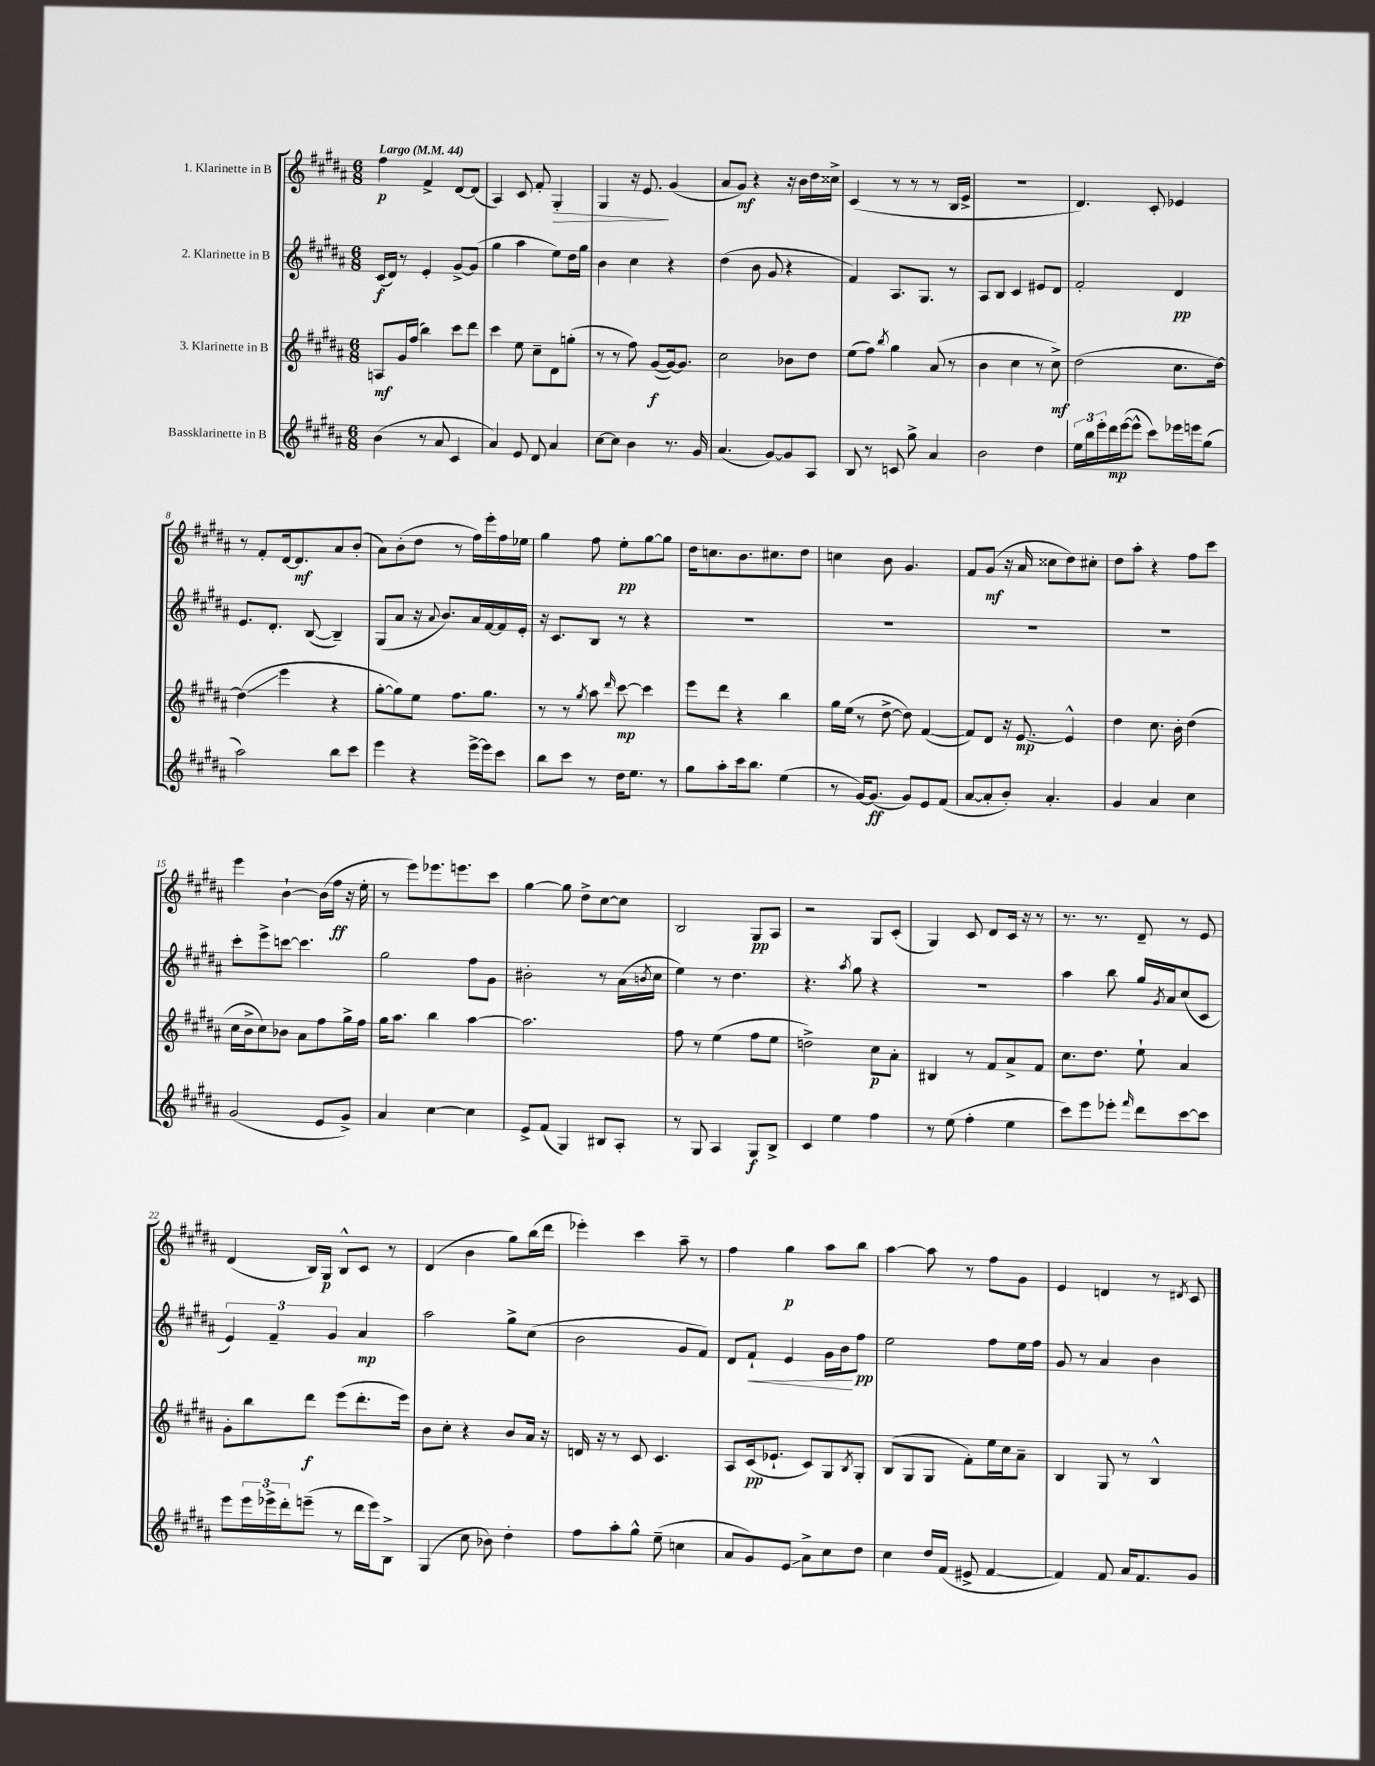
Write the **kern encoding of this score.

**kern	**kern	**kern	**kern
*staff4	*staff3	*staff2	*staff1
*clefG2	*clefG2	*clefG2	*clefG2
*k[f#c#g#d#a#]	*k[f#c#g#d#a#]	*k[f#c#g#d#a#]	*k[f#c#g#d#a#]
*M6/8	*M6/8	*M6/8	*M6/8
*MM44	*MM44	*MM44	*MM44
(4b\	8A/L	(16c#/LL	4ff#\
.	.	16d#/JJ)	.
.	16g#/L	8r	.
.	(16ff#/JJ	.	.
8r	4bb\)	4e'/	4f#^/
8a#/	.	.	.
4c#/	8ccc#\L	[8g#^/L	[8d#/L
.	8ddd#\J	(8g#/]J	(8d#/]J
=	=	=	=
4a#/)	4ccc#\	4gg#\	4A#/)
8e/	8ee\	4aa#\	8c#/
8d#/	8cc#~\L	.	8f#'/
4a#/	8d#\	8ee\L)	4G#'/
.	(8gg'\J	16dd#\L	.
.	.	16gg#\JJ	.
=	=	=	=
[8cc#\L	8r	4b\	4G#/
8cc#\]J	8r	.	.
4b\	8ff#\)	4cc#\	16r
.	.	.	8.e/
.	([8g#/L	.	.
8.r	16g#/_k)	4r	(4g#/
.	8.g#/]J	.	.
16g#/	.	.	.
=	=	=	=
(4.a#/	2cc#\	(4dd#\	8a#/L
.	.	.	8g#/J)
.	.	8b\	4r
[8g#/L)	.	8g#/	.
8g#/]	8b-\L	4r	16r
.	.	.	16b\LL
8A#/J	8dd#\J	.	16dd#\
.	.	.	16cc##^\JJ
=	=	=	=
8B/	(8ee\L	4f#/)	(4c#/
8r	8ff#\J)	.	.
.	8qbb/	.	.
8c/	4gg#\	8.A#/L	8r
8gg#^\	.	.	8r
.	.	8.G#/J	.
4a#/	(8a#/	.	8r
.	8r	8r	16B/LL
.	.	.	16e^/JJ
=	=	=	=
2b\	4b\	8A#/L	2.r
.	.	8B/J	.
.	4cc#\	4c#/	.
4dd#\	8r	8e#/L	.
.	8cc#^\)	8d#/J	.
=	=	=	=
24ee\LL	(2dd#\	2f#'/	4.d#/)
24bb\	.	.	.
24eee'\	.	.	.
16ddd#\	.	.	.
([16eee\J	.	.	.
8eee^^\]J	.	.	.
8ccc#\L)	.	.	8c#'/
16eee-\L	8.cc#\L	4d#/	4e-/
16eee\J	.	.	.
(8gg#\J	.	.	.
.	[16dd#\Jk)	.	.
=	=	=	=
2aa#\)	(4dd#\]	8.e/L	8r
.	.	.	8f#'/L
.	.	8.d#'/J	.
.	4eee\	.	[16d#/k
.	.	.	8.d#/]
.	.	([8B/	.
8bb\L	4r	4B~/])	8a#/
8ccc#\J	.	.	(8b'/J
=	=	=	=
4eee\	[8gg#'\L	(8G#/L	8a#\L)
.	8gg#\])	8a#/J	(8b'\
4r	8ee\J	16r	8dd#\J
.	.	8qqa#/	.
.	.	8.b/L)	.
.	8.ff#\L	.	8r
[16eee^\LL	.	16a#/L	16ff#\LL)
16eee\]J	8.gg#\J	[16f#/	16eee'\
8ccc#\J	.	16f#/]	16ff#\
.	.	16e'/JJ	16ee-\JJ
=	=	=	=
8bb\L	8r	16r	4gg#\
.	.	8.c#/L	.
8ccc#\J	8r	.	.
.	8qgg#/	.	.
8r	8aa#\	8B/J	8ff#\
.	16qqddd#/	.	.
16dd#\LK	[8ccc#\	8r	8ee'\L
8.ee\J	.	.	.
.	4ccc#\]	4r	[8gg#\
8r	.	.	8gg#\]J
=	=	=	=
8gg#\L	8eee\L	2.r	16dd#\LK
.	.	.	8.cc\
8aa#'\	8ddd#\J	.	.
16ccc#\k	4r	.	8.b\
8.bb\J	.	.	.
.	.	.	8.cc#\
(4ee\	4bb\	.	.
.	.	.	8dd#\J
=	=	=	=
8r	16gg#\LL	2.r	4cc\
.	(16ee\JJ	.	.
[16g#/LK)	8r	.	.
(8.g#/]J	.	.	.
.	[8dd#^\	.	8b\
8g#/L)	8dd#\])	.	4.g#/
8e/	([4f#/	.	.
(8f#/J	.	.	.
=	=	=	=
[8a#/L	8f#/]L)	2.r	8f#/L
8a#'/]	8d#/J	.	(8g#/J
8b'/J)	16r	.	16r
.	[8.e/	.	16a#/
4.a#'/	.	.	8cc##\L
.	4e^^/]	.	8dd#\)
.	.	.	8cc#'\J
=	=	=	=
4g#/	4dd#\	2.r	8dd#\L
.	.	.	8aa#'\J
4a#/	8.cc#\	.	4r
.	16b'\	.	.
4cc#\	(4dd#\	.	8ff#\L
.	.	.	8ccc#\J
=	=	=	=
(2g#/	16cc#\LL	8ccc#'\L	4eee\
.	16b^\J	.	.
.	8cc#\)	8eee^\	.
.	8b-\J	[8ccc\J	[4b`\
.	8a#\L	4.ccc\]	.
8e/L	8ff#\	.	(16b\]LL
.	.	.	16ff#\JJ
8g#^/J)	16gg#^\L	.	16r
.	16ff#\JJ	.	16ee'\
=	=	=	=
4a#/	16gg#\LK	2gg#\	8r
.	8.aa#\J	.	.
.	.	.	8eee\L)
[4cc#\	4bb\	.	8.eee-\
.	.	.	8.eee\
4cc#\]	[4aa#\	8ff#\L	.
.	.	8g#\J	8ccc#\J
=	=	=	=
8e^/L	2.aa#\]	2b#'\	[4gg#\
(8f#/J	.	.	.
4G#/)	.	.	8gg#\]
.	.	.	8dd#^\L
8B#/L	.	8r	[8cc#\
8A#'/J	.	(16a#\LL	8cc#\]J
.	.	8qb/	.
.	.	16cc#\JJ	.
=	=	=	=
8r	8ff#\	4ee\)	2B/
8G#/	8r	.	.
4A#/	(4ee\	8r	.
.	.	4.dd#\	.
8G#/L	8ff#\L	.	8G#/L
8B^/J	8ee\J	.	8A#/J
=	=	=	=
4c#/	2dd^\)	4.r	2r
4ee\	.	.	.
.	.	8qaa#/	.
.	.	8gg#\	.
4ff#\	8cc#\L	4r	8G#/L
.	8a#'\J	.	(8c#'/J
=	=	=	=
8r	4B#/	2.r	4G#/)
(8ee\	.	.	.
4ff#'\	8r	.	8c#/
.	8f#/L	.	8d#/L
4ee\	8a#^/	.	16c#/Jk
.	.	.	16r
.	8f#/J	.	8r
=	=	=	=
8ccc#\L)	8.cc#\L	4aa#\	8.r
8eee\	.	.	.
.	8.dd#\J	.	8.r
8eee-'\J	.	8bb\	.
16qqfff#/	.	.	.
8ddd#\L	8ee`\	16gg#/LL	8d#~/
.	.	8qg#/	.
.	.	16a#/J	.
[8ccc#\	4a#/	(8cc#/	8r
8ccc#\]J	.	8c#/J	8e/
=	=	=	=
8eee\L	8g#'\L	6e/)	(4d#/
24eee\L	8bb\	.	.
24eee-^\	.	6f#~/	.
24ddd#'\J	.	.	.
(8eee~\J	8ddd#\J	.	16B/LL)
.	.	.	16G#/JJ
.	.	6g#/	.
8r	(8eee\L	.	8B^^/L
16ddd#\LL	8.ddd#'\	4a#/	8c#/J
16eee\J)	.	.	.
8B^\J	.	.	8r
.	16eee\Jk)	.	.
=	=	=	=
(4G#/	8b\L	2aa#\	(4d#/
.	8cc#'\J	.	.
8cc#\	4r	.	4b\
8b-\)	.	.	.
4dd#'\	8b/L	8gg#^\L	8gg#\L)
.	16a#/Jk	(8cc#\J	(16bb\L
.	16r	.	16ddd#\JJ
=	=	=	=
8ff#\L	16d/	2b\	4eee-'\)
.	16r	.	.
8aa#'\	8r	.	.
8gg#^^\J	8c#/	.	4ccc#\
(8ee~\	4.c#/	.	.
4cc\	.	8g#/L	8aa#~\
.	.	8f#/J)	8r
=	=	=	=
8a#/L	8A#/L	8d#/L	4ff#\
8g#/)	(16c#/k	8f#`/J	.
.	8.e-`/J	.	.
8e/J	.	4e/	4gg#\
8a#^\L	8c#/L)	.	.
8cc#\	8G#/	16g#\LL	8aa#\L
.	.	16b\J	.
.	8qB/	.	.
8dd#\J	8G#'/J	8ff#\J	8bb\J
=	=	=	=
4cc#\	(8B/L	2ee\	[4aa#\
.	8G#/	.	.
16dd#/LL	8G#/J	.	8aa#\]
(16f#/JJ	.	.	.
8e#^/	8f#'\L)	.	8r
[4f#/	16ee\L	8ff#\L	8ff#\L
.	16cc#\J	.	.
.	8a#~\J	16ee\L	8g#\J
.	.	16ff#\JJ	.
=	=	=	=
4f#/])	4B/	8g#/	4e/
.	.	8r	.
8f#/	8G#/	4a#/	4d/
16a#/LK	8r	.	.
8.f#/	.	.	.
.	4B^^/	4b\	8r
.	.	.	8qd#/
8g#/J	.	.	8c#/
==	==	==	==
*-	*-	*-	*-
